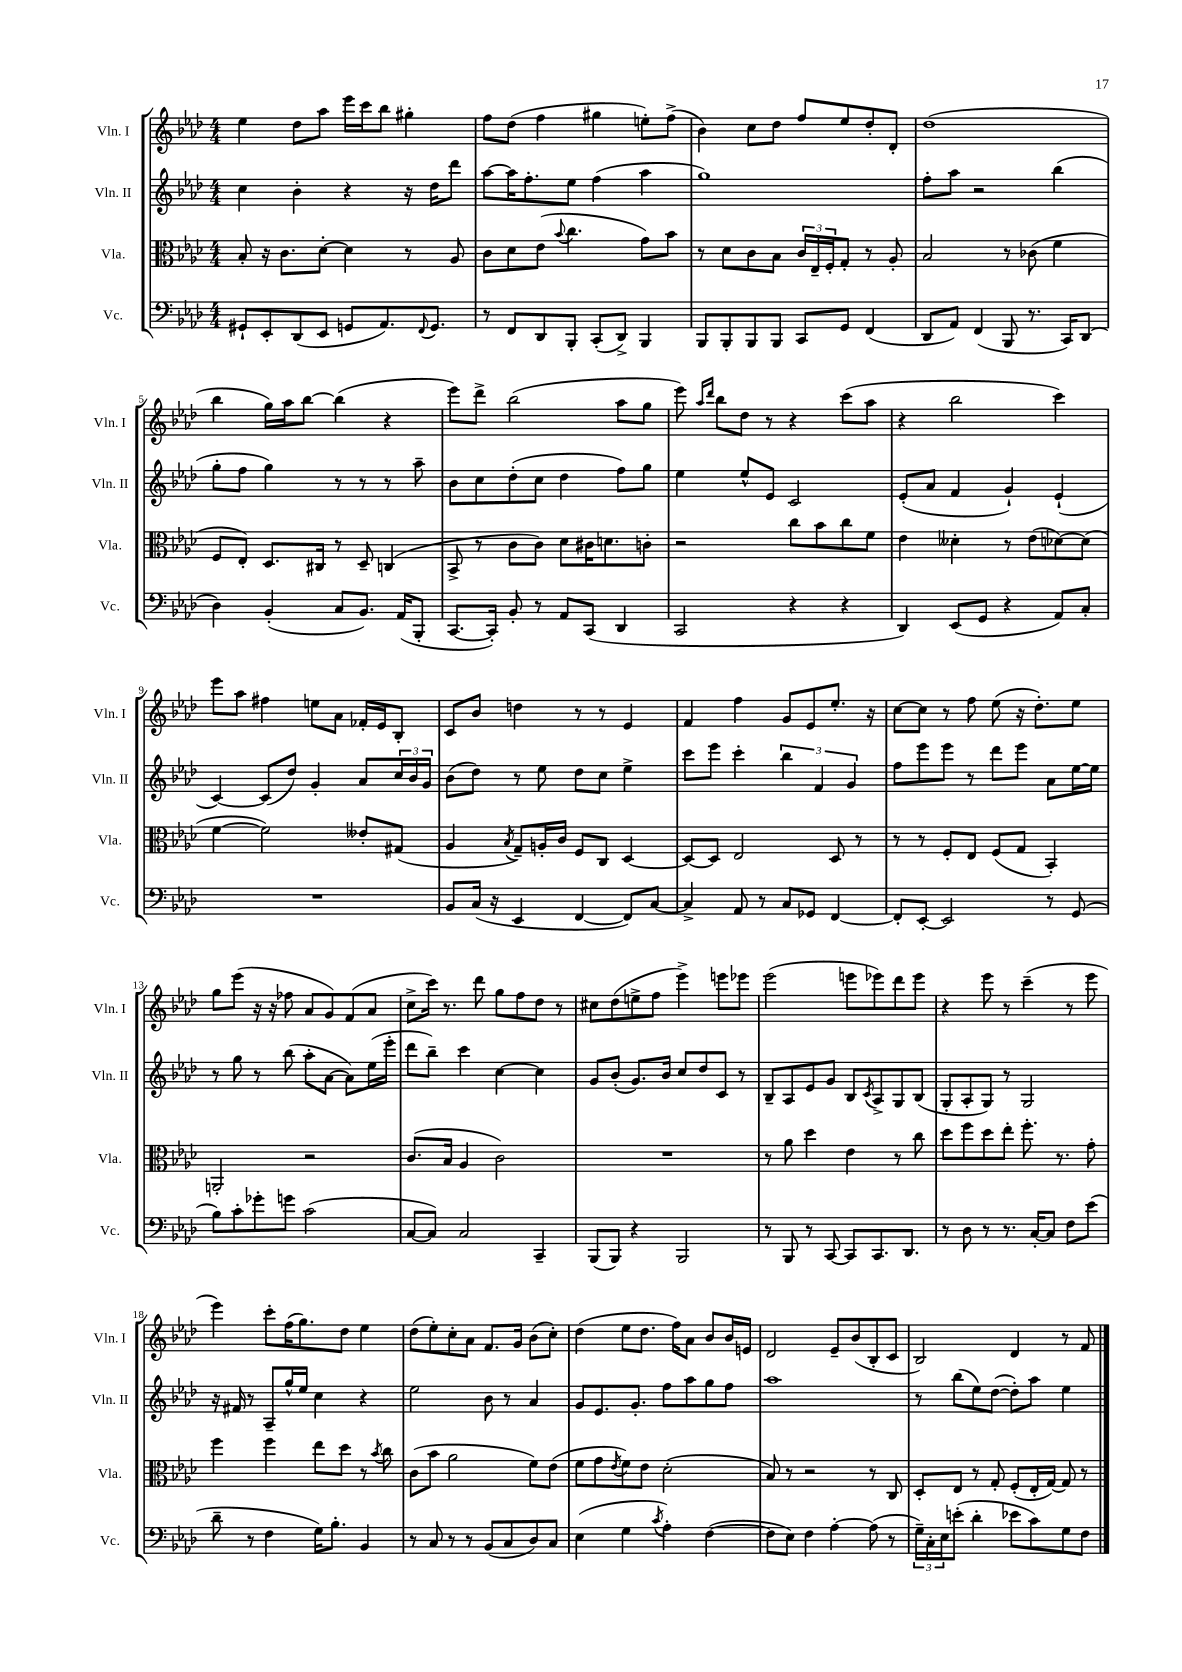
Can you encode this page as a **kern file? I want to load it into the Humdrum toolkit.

**kern	**kern	**kern	**kern
*staff4	*staff3	*staff2	*staff1
*clefF4	*clefC3	*clefG2	*clefG2
*k[b-e-a-d-]	*k[b-e-a-d-]	*k[b-e-a-d-]	*k[b-e-a-d-]
*M4/4	*M4/4	*M4/4	*M4/4
8GG#`	8B-'	4cc	4ee-
8EE-'	16r	.	.
.	8.c	.	.
(8DD-	.	4b-'	8dd-
8EE-	[8d-'	.	8aa-
8GG	4d-]	4r	16eee-
.	.	.	16ccc
8.AA-)	.	.	8bb-
.	8r	16r	4gg#'
8qqFF	.	.	.
8.GG	.	16dd-	.
.	8A-	8ddd-	.
=	=	=	=
8r	8c	[8aa-	8ff
8FF	8d-	16aa-]	(8dd-
.	.	8.ff'	.
8DD-	(8e-	.	4ff
.	8qqb-	.	.
8BBB-'	4.cc	8ee-	.
(8CC'	.	(4ff	4gg#
8DD-^)	.	.	.
4BBB-	8g)	4aa-	8ee')
.	8b-	.	(8ff^
=	=	=	=
8BBB-	8r	1gg)	4b-)
8BBB-'	8d-	.	.
8BBB-	8c	.	8cc
8BBB-	8B-	.	8dd-
8CC	24c	.	8ff
.	24E-~	.	.
.	24F'	.	.
8GG	8G'	.	8ee-
(4FF	8r	.	8dd-'
.	8A-'	.	8d-'
=	=	=	=
8DD-	2B-	8ff'	(1dd-
8AA-)	.	8aa-	.
(4FF	.	2r	.
8BBB-	8r	.	.
8.r	(8c-	.	.
.	4f	(4bb-	.
16CC)	.	.	.
(8DD-	.	.	.
=	=	=	=
4D-)	8F	8gg'	4bb-
.	8E-')	8ff	.
(4BB-'	8.D-	4gg)	16gg)
.	.	.	16aa-
.	.	.	[8bb-
.	16C#	.	.
8C	8r	8r	(4bb-]
8.BB-)	8D-~	8r	.
.	(4C	8r	4r
(16AA-	.	.	.
8BBB-'	.	8aa-~	.
=	=	=	=
[8.CC	8BB-^	8b-	8eee-)
.	8r	8cc	8ddd-^
16CC'])	.	.	.
8BB-'	8c	(8dd-'	(2bb-
8r	8c)	8cc	.
8AA-	8d-	4dd-	.
(8CC	16c#	.	.
.	8.d	.	.
4DD-	.	8ff)	8aa-
.	8c'	8gg	8gg
=	=	=	=
2CC	2r	4ee-	8eee-)
.	.	.	16qqaa-
.	.	.	16qqddd-
.	.	.	8bb-
.	.	8ee-^^	8dd-
.	.	8e-	8r
4r	8cc	2c	4r
.	8b-	.	.
4r	8cc	.	(8ccc
.	8f	.	8aa-
=	=	=	=
4DD-)	4e-	(8e-'	4r
.	.	8a-	.
(8EE-	4d--'	4f	2bb-
8GG	.	.	.
4r	8r	4g`)	.
.	(8e-	.	.
8AA-)	[8d-)	(4e-`	4ccc)
8C'	(8d-]	.	.
=	=	=	=
1r	[4f	[4c)	8eee-
.	.	.	8aa-
.	2f])	(8c]	4ff#
.	.	8dd-)	.
.	.	4g'	8ee
.	.	.	8a-
.	8e--'	8a-	16f-'
.	.	.	16e-
.	(8G#	24cc	8B-'
.	.	24b-	.
.	.	24g	.
=	=	=	=
8BB-	4A-	(8b-	8c
(16C	.	8dd-)	8b-
16r	.	.	.
.	8qB-	.	.
4EE-	8G~)	8r	4dd
.	16A'	8ee-	.
.	16c	.	.
[4FF	8F	8dd-	8r
.	8C	8cc	8r
8FF])	[4D-	4ee-^	4e-
[8C	.	.	.
=	=	=	=
4C^]	8D-_	8ccc	4f
.	8D-]	8eee-	.
8AA-	2E-	4ccc'	4ff
8r	.	.	.
8C	.	6bb-	8g
8GG-	.	.	8e-
.	.	6f	.
[4FF	8D-	.	8.ee-'
.	.	6g	.
.	8r	.	.
.	.	.	16r
=	=	=	=
8FF']	8r	8ff	[8cc
[8EE-'	8r	8eee-	8cc]
2EE-]	8F'	8eee-	8r
.	8E-	8r	8ff
.	(8F	8ddd-	(8ee-
.	8G	8eee-	16r
.	.	.	8.dd-')
8r	4BB-')	8a-	.
(8GG	.	[16ee-	8ee-
.	.	16ee-]	.
=	=	=	=
8B-)	2AA'	8r	8gg
8c'	.	8gg	(8eee-
8g-'	.	8r	16r
.	.	.	16r
8g	.	(8bb-	8ff-
(2c	2r	8aa-'	8a-
.	.	[8a-	8g)
.	.	8a-])	(8f
.	.	(16ee-	8a-
.	.	16eee-'	.
=	=	=	=
[8C	(8.c	8ddd-	8cc^
8C])	.	8bb-~)	16ccc)
.	16B-	.	8.r
2C	4A-	4ccc	.
.	.	.	8ddd-
.	2c)	[4cc	8gg
.	.	.	8ff
4CC~	.	4cc]	8dd-
.	.	.	8r
=	=	=	=
(8BBB-	1r	8g	8cc#
8BBB-)	.	(8b-'	(8dd-
4r	.	8.g)	8ee^
.	.	.	8ff
.	.	16b-	.
2BBB-	.	8cc	4eee-^)
.	.	8dd-	.
.	.	8c	8eee
.	.	8r	8eee-
=	=	=	=
8r	8r	8B-~	(2eee-
8BBB-	8a-	8A-	.
8r	4dd-	8e-	.
[8CC	.	8g	.
8CC]	4e-	8B-	8eee
.	.	8qc	.
8.CC	.	8A-^	8eee-)
.	8r	8G	8ddd-
8.DD-	.	.	.
.	8cc	(8B-	8eee-
=	=	=	=
8r	8dd-	8G'	4r
8D-	8ff	8A-'	.
8r	8dd-	8G)	8eee-
8.r	8ee-'	8r	8r
.	8.ff'	2G	(4ccc~
[16C'	.	.	.
8C]	.	.	.
.	8.r	.	.
8F	.	.	8r
(8e-	8g'	.	8eee-
=	=	=	=
8d-~	4ff	16r	4eee-)
.	.	16f#	.
8r	.	8r	.
4F	4ff	8A-~	8ccc'
.	.	16gg^^	(16ff
.	.	16ee-	8.gg)
16G)	8ee-	4cc	.
8.B-'	.	.	.
.	8dd-	.	8dd-
4BB-	8r	4r	4ee-
.	8qb-	.	.
.	8cc	.	.
=	=	=	=
8r	(8c	2ee-	(8dd-
8C	8b-	.	8ee-')
8r	2a-	.	8cc'
8r	.	.	8a-
(8BB-	.	8b-	8.f
8C	.	8r	.
.	.	.	16g
8D-)	8f)	4a-	(8b-
8C	(8e-	.	8cc')
=	=	=	=
(4E-	8f	8g	(4dd-
.	8g	8.e-	.
.	8qe-	.	.
4G	8f)	.	8ee-
.	.	8.g'	.
.	8e-	.	8.dd-
8qc	.	.	.
4A-')	(2d-'	8ff	.
.	.	.	16ff)
.	.	8aa-	8a-
([4F	.	8gg	8b-
.	.	8ff	16b-
.	.	.	16e
=	=	=	=
8F]	8B-)	1aa-	2d-
8E-)	8r	.	.
4F	2r	.	.
[4A-'	.	.	8e-~
.	.	.	(8b-
(8A-]	8r	.	8B-'
8r	8C	.	8c
=	=	=	=
24G~)	8D-'	8r	2B-)
24C'	.	.	.
24E-	.	.	.
(8e'	8E-	(8bb-	.
4d-'	8r	8ee-)	.
.	8G'	([8dd-	.
8e-	(8F'	8dd-'])	4d-
8c)	16E-'	8aa-	.
.	[16G)	.	.
8G	8G]	4ee-	8r
8F	8r	.	8f
==	==	==	==
*-	*-	*-	*-
